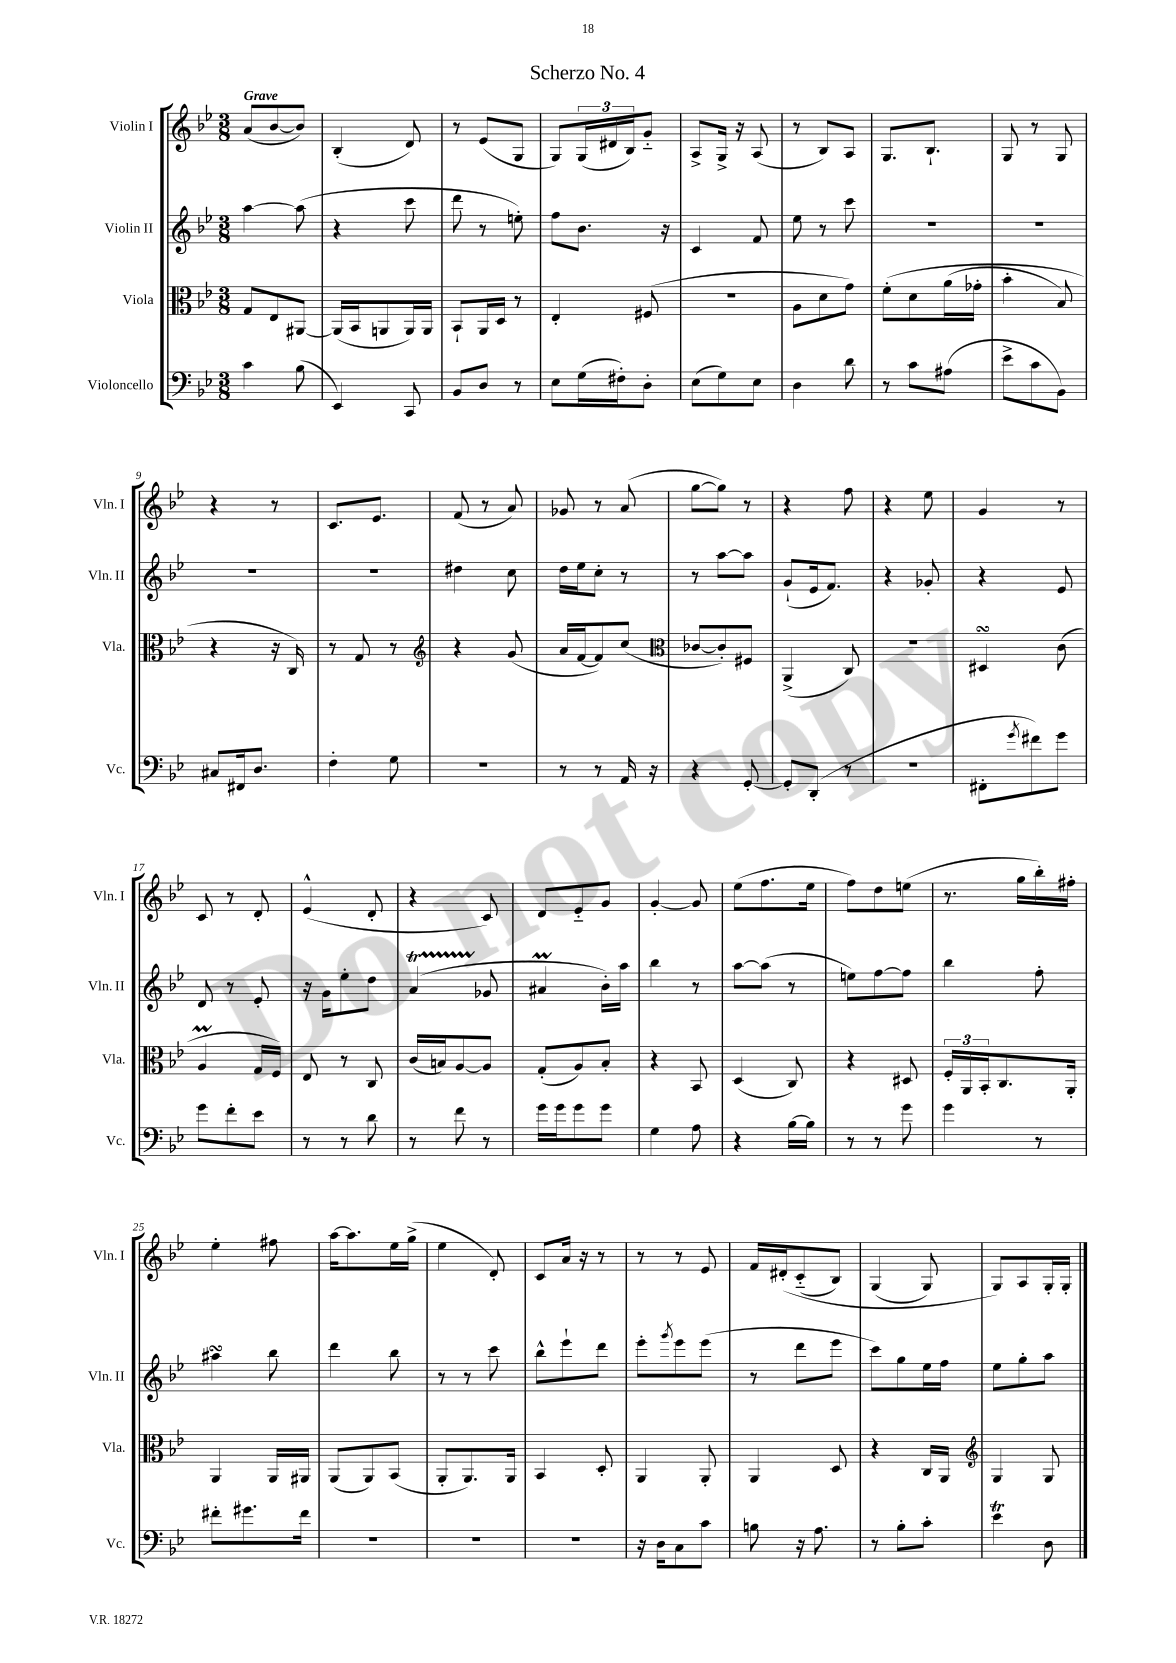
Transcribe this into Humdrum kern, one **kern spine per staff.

**kern	**kern	**kern	**kern
*staff4	*staff3	*staff2	*staff1
*clefF4	*clefC3	*clefG2	*clefG2
*k[b-e-]	*k[b-e-]	*k[b-e-]	*k[b-e-]
*M3/8	*M3/8	*M3/8	*M3/8
4c	8G	[4aa	(8a
.	8E-	.	[8b-
(8B-	[8AA#	(8aa]	8b-])
=	=	=	=
4EE-)	(16AA#]	4r	(4B-'
.	16BB-	.	.
.	8AA	.	.
8CC	16AA)	8ccc	8d)
.	16AA	.	.
=	=	=	=
8BB-	8BB-`	8ddd	8r
8D	16AA	8r	(8e-
.	16D	.	.
8r	8r	8ee')	8G
=	=	=	=
8E-	4E-'	8ff	8G)
(16G	.	8.b-	(24G
.	.	.	24d#
16F#')	.	.	.
.	.	.	24B-)
8D'	(8F#	.	8g'~
.	.	16r	.
=	=	=	=
(8E-	4.r	4c	8A^
8G)	.	.	16G^
.	.	.	16r
8E-	.	8f	(8A
=	=	=	=
4D	8A	8ee-	8r
.	8d	8r	8B-)
8d	8g)	8ccc	8A
=	=	=	=
8r	&(8f'	4.r	8.G
8c	8d	.	.
.	.	.	8.B-`
(8A#	(16a	.	.
.	16g-'	.	.
=	=	=	=
8e-^	4b-'	4.r	8G
8c	.	.	8r
8BB-)	8B-)	.	8G
=	=	=	=
8C#	4r	4.r	4r
16FF#	.	.	.
8.D	.	.	.
.	16r	.	8r
.	16C&)	.	.
=	=	=	=
4F'	8r	4.r	8.c
.	8G	.	.
.	.	.	8.e-
8G	8r	.	.
=	=	=	=
*	*clefG2	*	*
4.r	4r	4dd#	(8f
.	.	.	8r
.	(8g	8cc	8a)
=	=	=	=
8r	16a	16dd	8g-
.	[16f	16ee-	.
8r	8f])	8cc'	8r
16AA	(8cc	8r	(8a
16r	.	.	.
=	=	=	=
*	*clefC3	*	*
4r	[8c-	8r	[8gg
.	8c-'])	[8aa	8gg])
[8GG'	8F#	8aa]	8r
=	=	=	=
8GG']	(4AA^	(8g`	4r
(8DD'	.	16e-	.
.	.	8.f)	.
8r	8C)	.	8ff
=	=	=	=
4.r	4.r	4r	4r
.	.	8g-'	8ee-
=	=	=	=
8FF#'	4D#	4r	4g
8qg	.	.	.
8f#)	.	.	.
8g	(8c	8e-	8r
=	=	=	=
8g	4A	8d	8c
8f'	.	8r	8r
8e-	16G	8e-'	8d'
.	16F)	.	.
=	=	=	=
8r	8E-	16r	(4e-^^
.	.	16g	.
8r	8r	8ee-'	.
8d	8C	8dd	8d'
=	=	=	=
8r	(16c	(4a	4r
.	16B)	.	.
8f	[8A	.	.
8r	8A]	8g-	8c)
=	=	=	=
16g	(8G'	4a#	8d
16g	.	.	.
8g	8A)	.	8e-'~
8g	8B-'	16b-')	8g
.	.	16aa	.
=	=	=	=
4G	4r	4bb-	[4g'
8A	8BB-	8r	8g]
=	=	=	=
4r	(4D	[8aa	(8ee-
.	.	(8aa]	8.ff
[16B-	8C)	8r	.
16B-]	.	.	16ee-
=	=	=	=
8r	4r	8ee)	8ff)
8r	.	[8ff	8dd
8g	8D#	8ff]	(8ee
=	=	=	=
4g	24F'	4bb-	8.r
.	24AA	.	.
.	24BB-'	.	.
.	8.C	.	.
.	.	.	16gg
8r	.	8ff'	16bb-')
.	16AA'	.	16ff#'
=	=	=	=
8f#'	4AA	4aa#	4ee-'
8.g#	.	.	.
.	16AA	8bb-	8ff#
16f#	16AA#	.	.
=	=	=	=
4.r	(8AA	4ddd	[16aa
.	.	.	8.aa]
.	8AA)	.	.
.	(8BB-	8bb-	16ee-
.	.	.	(16gg^
=	=	=	=
4.r	8AA'	8r	4ee-
.	8.AA)	8r	.
.	.	8ccc	8d')
.	16AA	.	.
=	=	=	=
4.r	4BB-	8bb-^^	8c
.	.	8eee-`	16a
.	.	.	16r
.	8D'	8ddd	8r
=	=	=	=
16r	4AA	8eee-'	8r
16D	.	.	.
.	.	8qggg	.
8C	.	8eee-	8r
8c	8AA'	(8eee-	8e-
=	=	=	=
8B	4AA	8r	16f
.	.	.	&(16d#'
16r	.	8ddd	(8c'~
8.A	.	.	.
.	8D	8eee-	8B-)
=	=	=	=
8r	4r	8ccc)	(4G
8B-'	.	8gg	.
8c'	16C	16ee-	8G)
.	16AA	16ff	.
=	=	=	=
*	*clefG2	*	*
4e-	4G	8ee-	8G&)
.	.	8gg'	8A
8D	8G	8aa	16G'
.	.	.	16G'
==	==	==	==
*-	*-	*-	*-
